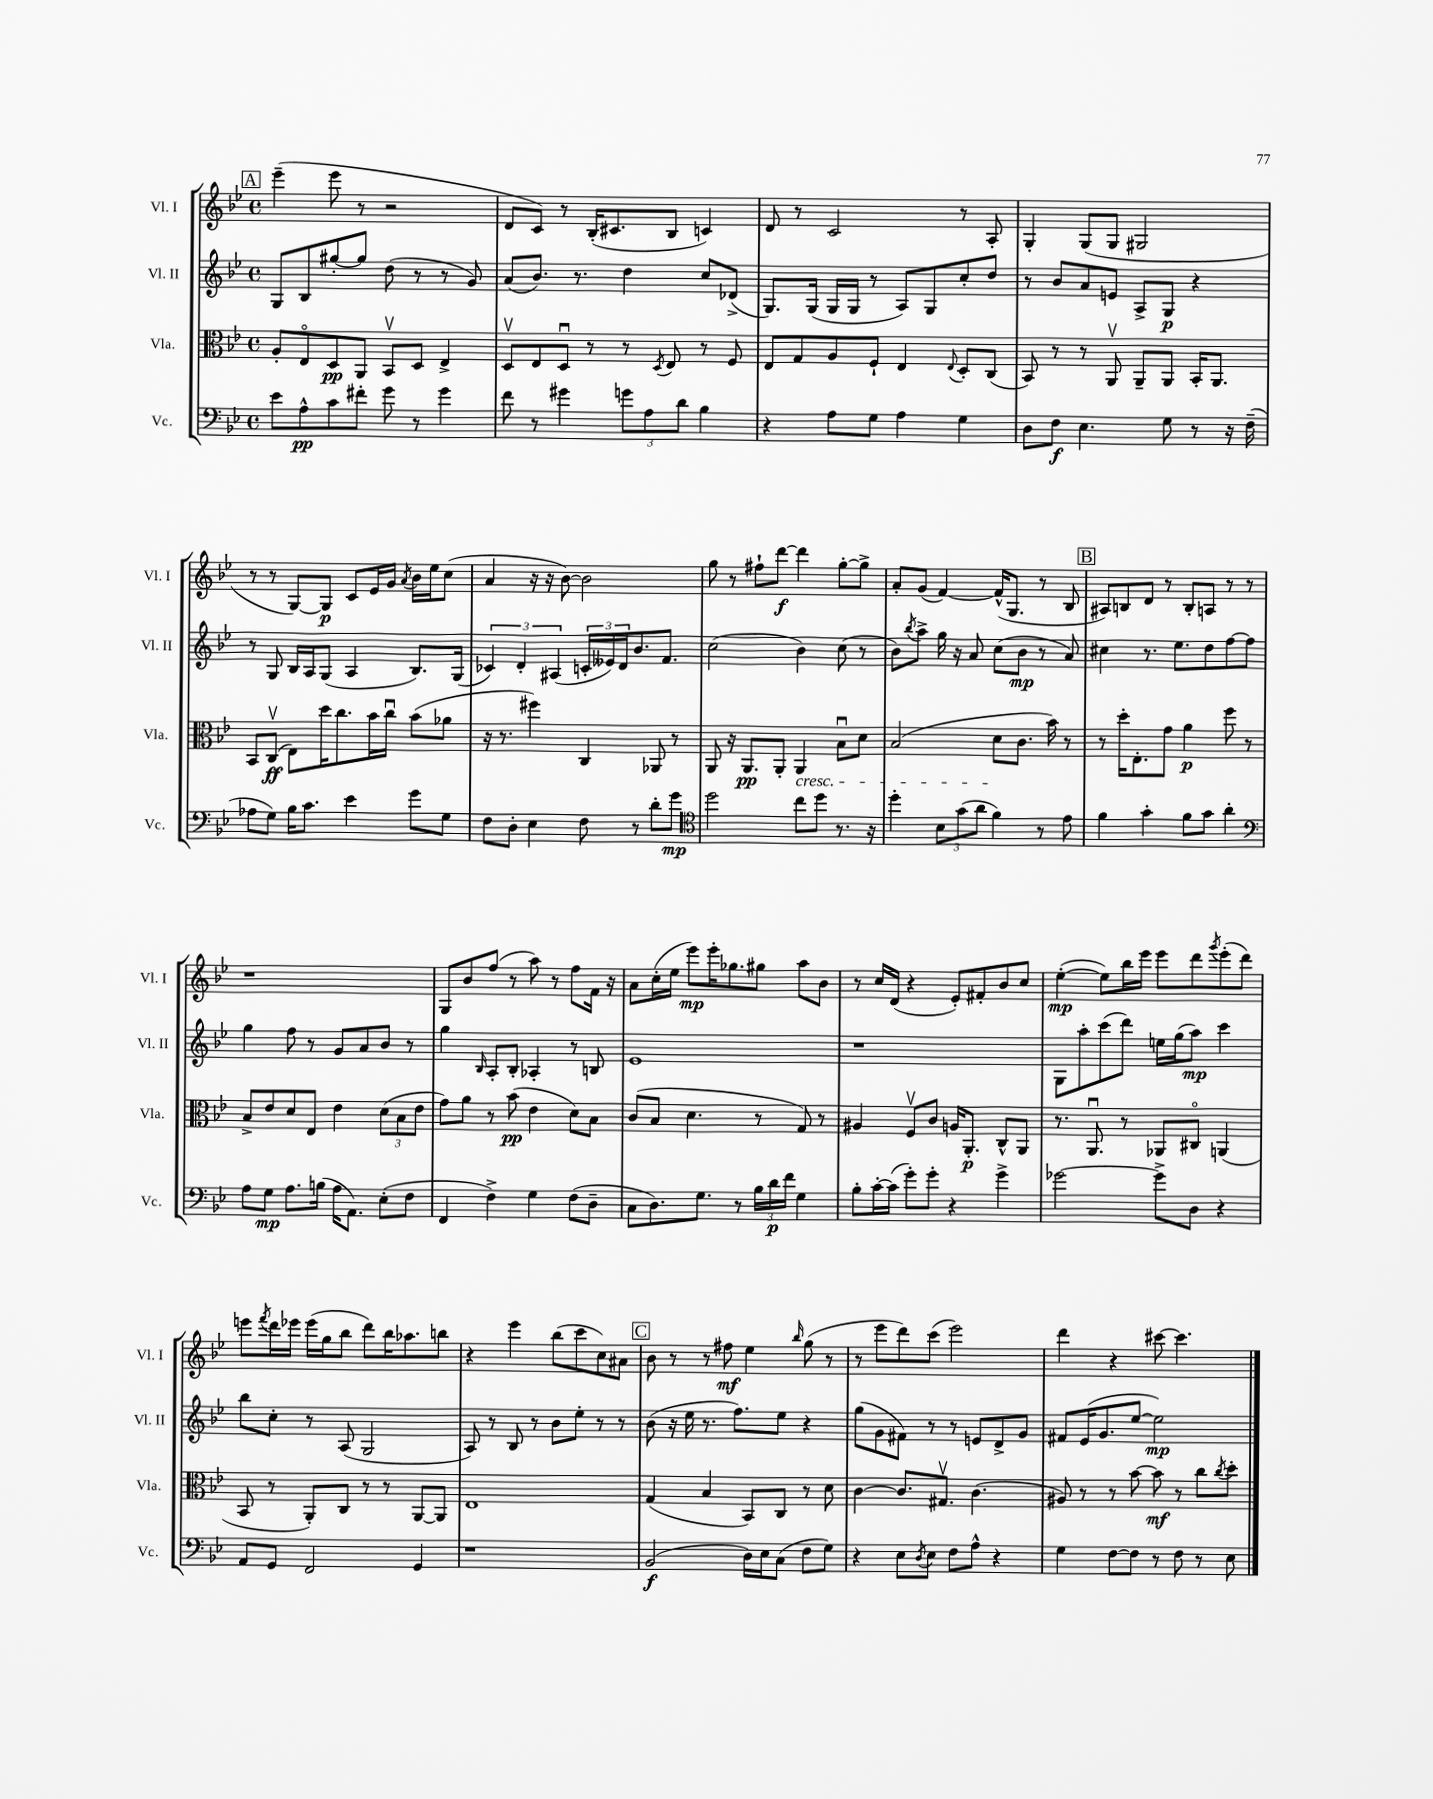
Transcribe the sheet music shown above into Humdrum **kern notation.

**kern	**kern	**kern	**kern
*staff4	*staff3	*staff2	*staff1
*clefF4	*clefC3	*clefG2	*clefG2
*k[b-e-]	*k[b-e-]	*k[b-e-]	*k[b-e-]
*M4/4	*M4/4	*M4/4	*M4/4
*met(c)	*met(c)	*met(c)	*met(c)
8e-	8A'	8G	(4eee-~
8A^^	8E-o	8B-	.
8c	8D	[8gg#'	8eee-
8f#'	8AA	8gg#]	8r
8g	8BB-v	(8dd	2r
8r	8D	8r	.
4g	4E-^	8r	.
.	.	8g)	.
=	=	=	=
8f	8Dv	(8a	8d
8r	8E-	8.b-)	8c)
4g#	8Du	.	8r
.	.	8.r	.
.	8r	.	(16B-'
.	.	.	8.c#
12g	8r	4dd	.
12A	.	.	.
.	8qD	.	.
.	8E-	.	8B-
12d	.	.	.
4B-	8r	8cc	4c)
.	8F	(8d-^	.
=	=	=	=
4r	8E-	8.G)	8d
.	8G	.	8r
.	.	(16G	.
8A	8A	16G	2c
.	.	16G	.
8G	8F`	8r	.
4A	4E-	8A)	.
.	.	8G	.
.	8qqE-	.	.
4G	8D'	8cc'	8r
.	(8C	8dd	8A'
=	=	=	=
8D	8BB-)	8r	4G'
8F	8r	8b-	.
4.E-	8r	8a	(8G
.	8AAv	8e	8G
.	8AA~	8A^	2G#
8G	8AA	8G	.
8r	16BB-'	4r	.
.	8.AA	.	.
16r	.	.	.
(16F~	.	.	.
=	=	=	=
8A-	8BB-	8r	8r
8G)	(8Cv	8G	8r
16B-	8E-)	16B-	[8G)
8.c	.	16A	.
.	16dd	(8G	8G]
.	8.cc	.	.
4e-	.	4A	8c
.	16b-	.	16e-
.	16ccu	.	16g
.	.	.	8qa
8g	(8b-	8.B-)	16b-
.	.	.	16ee-
8G	8a-	.	(8cc
.	.	(16G	.
=	=	=	=
8F	16r	6c-)	4a
.	8.r	.	.
8D'	.	.	.
.	.	6d'	.
4E-	4ff#)	.	16r
.	.	.	16r
.	.	(6A#	.
.	.	.	[8b-)
8F	4C	24c'	2b-]
.	.	24e--)	.
.	.	24d	.
8r	.	8.b-	.
8d'	8AA-	.	.
.	.	8.f	.
8g	8r	.	.
=	=	=	=
*clefC4	*	*	*
2dd	8AA	(2cc	8gg
.	16r	.	8r
.	8.AA	.	.
.	.	.	8ff#`
.	8AA'	.	[8ddd
8cc	4AA	4b-)	4ddd]
8dd	.	.	.
8.r	8B-u	(8cc	[8gg'
.	8d	8r	8gg^]
16r	.	.	.
=	=	=	=
4dd'	(2B-	8b-)	8a'
.	.	8qbb-	.
.	.	8aa^	(8g
12B-	.	16gg	[4f)
.	.	16r	.
(12g	.	.	.
.	.	8a	.
12a	.	.	.
4f)	8d	(8cc	(16f^^]
.	.	.	8.G
.	8.c	8b-	.
8r	.	8r	8r
.	16b-)	.	.
8e-	8r	8a)	8B-
=	=	=	=
4f	8r	4cc#	8A#)
.	16dd'	.	8B
.	8.E-'	.	.
4g'	.	8.r	8d
.	8g	.	8r
.	.	8.ee-	.
8f	4a	.	8B'
8g	.	8dd	8A
4a'	8ff	[8ff	8r
.	8r	8ff]	8r
=	=	=	=
*clefF4	*	*	*
8A	8B-^	4gg	1r
8G	8e-	.	.
8.A	8d	8ff	.
.	8E-	8r	.
(16B	.	.	.
16A	4e-	8g	.
8.AA)	.	.	.
.	.	8a	.
(8E-'	(12d	8b-	.
.	12B-	.	.
8F	.	8r	.
.	12e-	.	.
=	=	=	=
4FF	8g)	4gg	8G
.	8a	.	8b-
.	.	16qqB-	.
4F^)	8r	8A'	(8ff
.	(8b-	8B-'	8r
4G	4e-	4A-'	8aa)
.	.	.	8r
(8F	8d)	8r	8ff
8D~	8B-	8B	16f
.	.	.	16r
=	=	=	=
8C	(8c	1e-	8a
8.D)	8B-	.	(16cc'
.	.	.	16ee-
.	4.d	.	8eee-)
8.G	.	.	.
.	.	.	16eee-'
.	.	.	8.gg-
8r	.	.	.
24B-	8r	.	8gg#
24d	.	.	.
24f	.	.	.
4G	8G)	.	8aa
.	8r	.	8b-
=	=	=	=
8B-'	4A#	1r	8r
[16c'	.	.	16cc
(16c]	.	.	(16d
8g')	8Fv	.	4r
8g'	8c	.	.
4r	16A	.	8e-')
.	8.AA'	.	.
.	.	.	8f#'
4g^	8C^^	.	8b-
.	8AA	.	8cc
=	=	=	=
[2g-	8.r	8G	([4ee-'
.	.	8aa'	.
.	8.AAu	.	.
.	.	(8ccc	8ee-])
.	8r	8ddd)	16bb-
.	.	.	16eee-
8g-^]	8AA-	16ee	8eee-
.	.	(16gg	.
8D	8C#o	8aa)	8ddd
.	.	.	8qggg
4r	(4AA	4ccc	(8eee-'
.	.	.	8ddd)
=	=	=	=
8AA	8BB-	8bb-	8eee
.	.	.	8qfff
8GG	8r	8cc'	16ddd
.	.	.	16eee-
2FF	8AA')	8r	(16eee-
.	.	.	16gg
.	8C	(8A	8bb-
.	8r	2G	8ddd)
.	8r	.	16bb-
.	.	.	8.aa-
4GG	[8AA	.	.
.	8AA]	.	8bb
=	=	=	=
1r	1E-	8A)	4r
.	.	8r	.
.	.	8B-	4eee-
.	.	8r	.
.	.	8b-	(8bb-
.	.	8ee-'	8ccc
.	.	8r	8cc)
.	.	8r	8a#
=	=	=	=
(2BB-	(4G	(8b-	8b-
.	.	16r	8r
.	.	16ee-	.
.	4B-	8.r	8r
.	.	.	8ff#
.	.	8.ff)	.
16D)	8BB-)	.	4ee-
16E-	.	.	.
(8C	8C	8ee-	.
.	.	.	16qqbb-
8F	8r	4r	(8gg
8G)	8d	.	8r
=	=	=	=
4r	[4c	(8gg	8r
.	.	8g	8eee-
8E-	8.c]	8f#)	8ddd)
8qD	.	.	.
8E-	.	8r	(8ccc
.	8.G#v	.	.
8F	.	8r	2eee-)
8A^^	(4.c	8e	.
4r	.	8d^	.
.	.	8g	.
=	=	=	=
4G	8A#)	8f#	4ddd
.	8r	(16e-	.
.	.	8.g	.
[8F	8r	.	4r
8F]	[8b-	[8ee-	.
8r	8b-]	2ee-])	[8ccc#
8F	8r	.	4.ccc#]
8r	8cc	.	.
.	8qcc	.	.
8E-	8dd'	.	.
==	==	==	==
*-	*-	*-	*-
